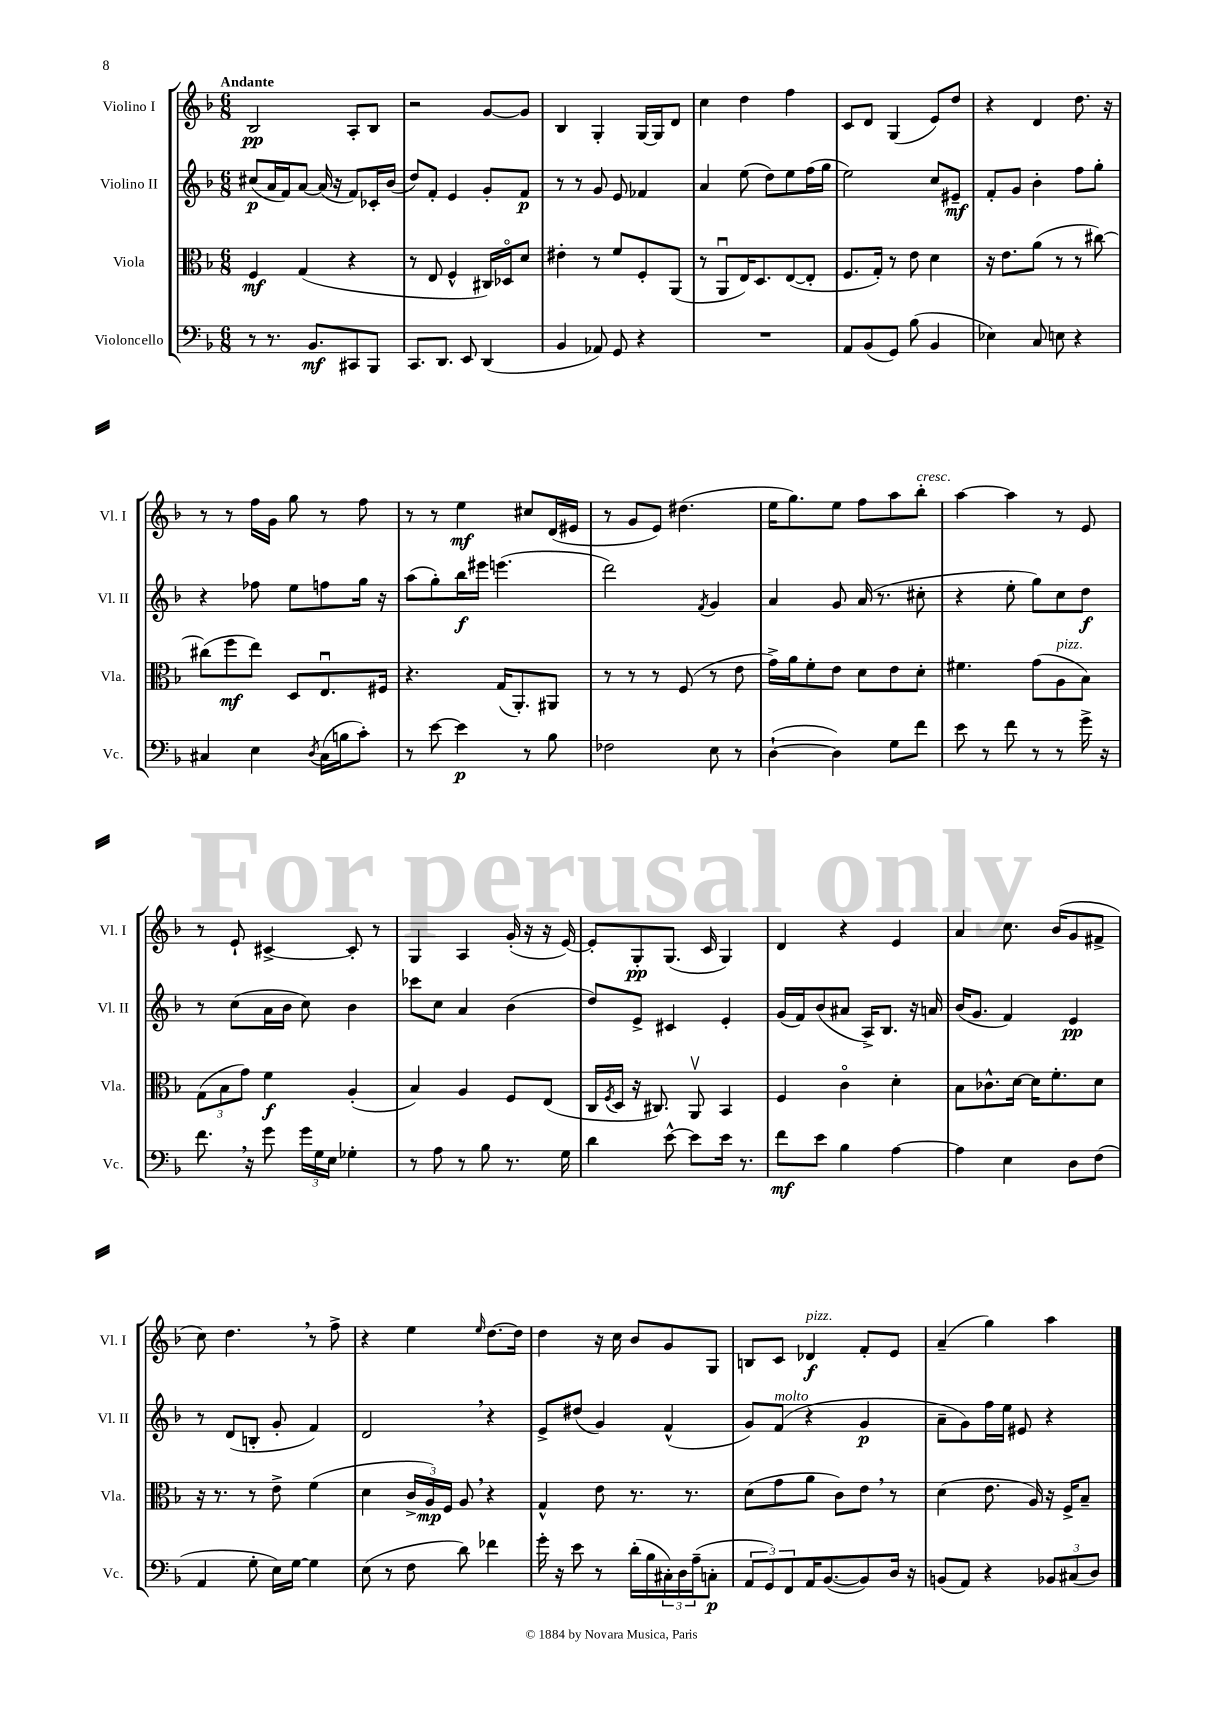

**kern	**kern	**kern	**kern
*staff4	*staff3	*staff2	*staff1
*clefF4	*clefC3	*clefG2	*clefG2
*k[b-]	*k[b-]	*k[b-]	*k[b-]
*M6/8	*M6/8	*M6/8	*M6/8
8r	4F/	(8cc#/L	2B-/
8.r	.	16a/L	.
.	.	16f/J)	.
.	(4G/	[8a/J	.
8.BB-/L	.	.	.
.	.	(16a/]	.
.	.	16r	.
8CC#/	4r	8f/L)	8A'/L
8BBB-/J	.	16c-'/L	8B-/J
.	.	(16b-/JJ	.
=	=	=	=
8.CC/L	8r	8dd/L)	2r
.	8E/	8f'/J	.
8.DD/J	.	.	.
.	4F^^/	4e/	.
8EE/	.	.	.
(4DD/	16C#/LL)	8g'/L	[8g/L
.	16D-o/J	.	.
.	8d/J	8f/J	8g/]J
=	=	=	=
4BB-/	4e#'\	8r	4B-/
.	.	8r	.
8AA-/)	8r	8g/	4G'/
8GG/	8f/L	8e/	.
4r	8F'/	4f-/	[16G/LL
.	.	.	16G/]J
.	(8AA/J	.	8d/J
=	=	=	=
2.r	8r	4a/	4cc\
.	8AAu/L	.	.
.	16E/K)	(8ee\	4dd\
.	8.D/	.	.
.	.	8dd\L)	.
.	([8E/	8ee\	4ff\
.	8E'/]J	(16ff\L	.
.	.	16gg\JJ	.
=	=	=	=
8AA/L	8.F/L	2ee\)	8c/L
(8BB-/	.	.	8d/J
.	16G'/Jk)	.	.
8GG/J)	8r	.	(4G/
(8B-\	8e\	.	.
4BB-/	4d\	8cc/L	8e/L)
.	.	8e#~/J	8dd/J
=	=	=	=
4E-\)	16r	8f'/L	4r
.	8.e\L	.	.
.	.	8g/J	.
8C/	(8a\J	4b-'\	4d/
8E\	8r	.	.
4r	8r	8ff\L	8.dd\
.	[8cc#\)	8gg'\J	.
.	.	.	16r
=	=	=	=
4C#/	(8cc#\]L	4r	8r
.	8ff\	.	8r
4E\	8ee\J)	8ff-\	16ff\LL
.	.	.	16g\JJ
.	8D/L	8ee\L	8gg\
8qD/	.	.	.
(16C#\LL	8.Eu/	8ff\	8r
16B\J	.	.	.
8c'\J)	.	16gg\Jk	8ff\
.	16F#/Jk	16r	.
=	=	=	=
8r	4.r	(8aa\L	8r
[8e\	.	8gg'\)	8r
4e\]	.	16bb-\L	4ee\
.	.	16eee#\JJ	.
.	(16G/LK	(4.eee\	.
.	8.AA'/)	.	.
8r	.	.	8cc#/L
8B-\	8AA#/J	.	(16d/L
.	.	.	16e#/JJ
=	=	=	=
2F-\	8r	2ddd\)	8r
.	8r	.	8g/L
.	8r	.	8e/J)
.	(8F/	.	(4.dd#\
.	.	8qf/	.
8E\	8r	4g/	.
8r	8e\	.	.
=	=	=	=
([4D`\	16g^\LL)	4a/	16ee\LK
.	16a\J	.	8.gg\)
.	8f'\	.	.
4D\])	8e\J	8g/	8ee\J
.	8d\L	(16a/	8ff\L
.	.	8.r	.
8G\L	8e\	.	8aa\
8f\J	8d'\J	8cc#'\	8bb-'\J
=	=	=	=
8e\	4.f#\	4r	[4aa\
8r	.	.	.
8f\	.	8ee'\	4aa\]
8r	(8g\L	8gg\L)	.
8r	8A\	8cc\	8r
16g^\	8B-\J)	8dd\J	8e/
16r	.	.	.
=	=	=	=
8.f\	(12G\L	8r	8r
.	12B-\	.	.
.	.	(8cc\L	8e`/
.	12g\J)	.	.
16r	.	.	.
8g\	4f\	16a\L	[4c#^/
.	.	16b-\JJ	.
24g\LL	.	8cc\)	.
24G\	.	.	.
24E\JJ	.	.	.
4G-'\	(4A'/	4b-\	8c#'/]
.	.	.	8r
=	=	=	=
8r	4B-/)	8ccc-\L	4G/
8A\	.	8cc\J	.
8r	4A/	4a/	4A/
8B-\	.	.	.
8.r	8F/L	(4b-\	(16g'/
.	.	.	16r
.	(8E/J	.	16r
16G\	.	.	[16e/)
=	=	=	=
4d\	16C/LL	8dd/L)	8e'/]L
.	8qF/	.	.
.	16D/JJ	.	.
.	16r	8e^/J	8G'/
.	8.C#/)	.	.
[8e^^\	.	4c#/	(8.G/J
8e\]L	8AAv/	.	.
.	.	.	16c/
16e\Jk	4BB-/	4e'/	4G/)
8.r	.	.	.
=	=	=	=
8f\L	4F/	(16g/LL	4d/
.	.	16f/J)	.
8e\J	.	(8b-/	.
4B-\	4co\	8a#/J	4r
.	.	16A^/LK)	.
.	.	8.B-/J	.
[4A\	4d'\	.	4e/
.	.	16r	.
.	.	16a/	.
=	=	=	=
4A\]	8B-\L	(16b-/LK	4a/
.	.	8.g/J	.
.	8.c-^^\	.	.
4E\	.	4f/)	8.cc\
.	[16d\Jk	.	.
.	16d\]LK	.	.
.	8.f'\	.	(16b-/LK
8D\L	.	4e/	8g/
(8F\J	8d\J	.	8f#^/J
=	=	=	=
4AA/	16r	8r	8cc\)
.	8.r	.	.
.	.	(8d/L	4.dd\
8G'\	8r	8B'/J	.
16E\LL)	8e^\	8g'/	.
[16G\JJ	.	.	.
4G\]	(4f\	4f/)	8r
.	.	.	8ff^\
=	=	=	=
(8E\	4d\	2d/	4r
8r	.	.	.
8F\	24c^/LL	.	4ee\
.	24A/)	.	.
.	24F/JJ	.	.
8d\)	8A/	.	.
.	.	.	16qqee/
4f-\	4r	4r	[8.dd\L
.	.	.	16dd\]Jk
=	=	=	=
16g'\	4G^^/	8e^/L	4dd\
16r	.	.	.
8e\	.	(8dd#/J	.
8r	8e\	4g/)	16r
.	.	.	16cc\
(16d'\LL	8.r	.	8b-/L
16B-\	.	.	.
24C#'\)	.	(4f^^/	8g/
24D\	.	.	.
.	8.r	.	.
(24A~\J	.	.	.
8C'\J	.	.	8G/J
=	=	=	=
12AA/L	(8d\L	8g/L)	8B/L
12GG/)	.	.	.
.	8g\	(8f/J	8c/J
12FF/	.	.	.
16AA/K	8a\J	4r	4d-/
([8.BB-/	.	.	.
.	8c\L)	.	.
8BB-/])	8e\J	4g/	8f'/L
16D/Jk	8r	.	8e/J
16r	.	.	.
=	=	=	=
(8BB/L	(4d\	8a~\L	(4a~/
8AA/J)	.	8g\)	.
4r	8.e\	16ff\L	4gg\)
.	.	16ee\JJ	.
.	.	8e#/	.
.	16A/)	.	.
12BB-/L	16r	4r	4aa\
.	16F^/LK	.	.
(12C#/	.	.	.
.	8B-~/J	.	.
12D/J)	.	.	.
==	==	==	==
*-	*-	*-	*-
